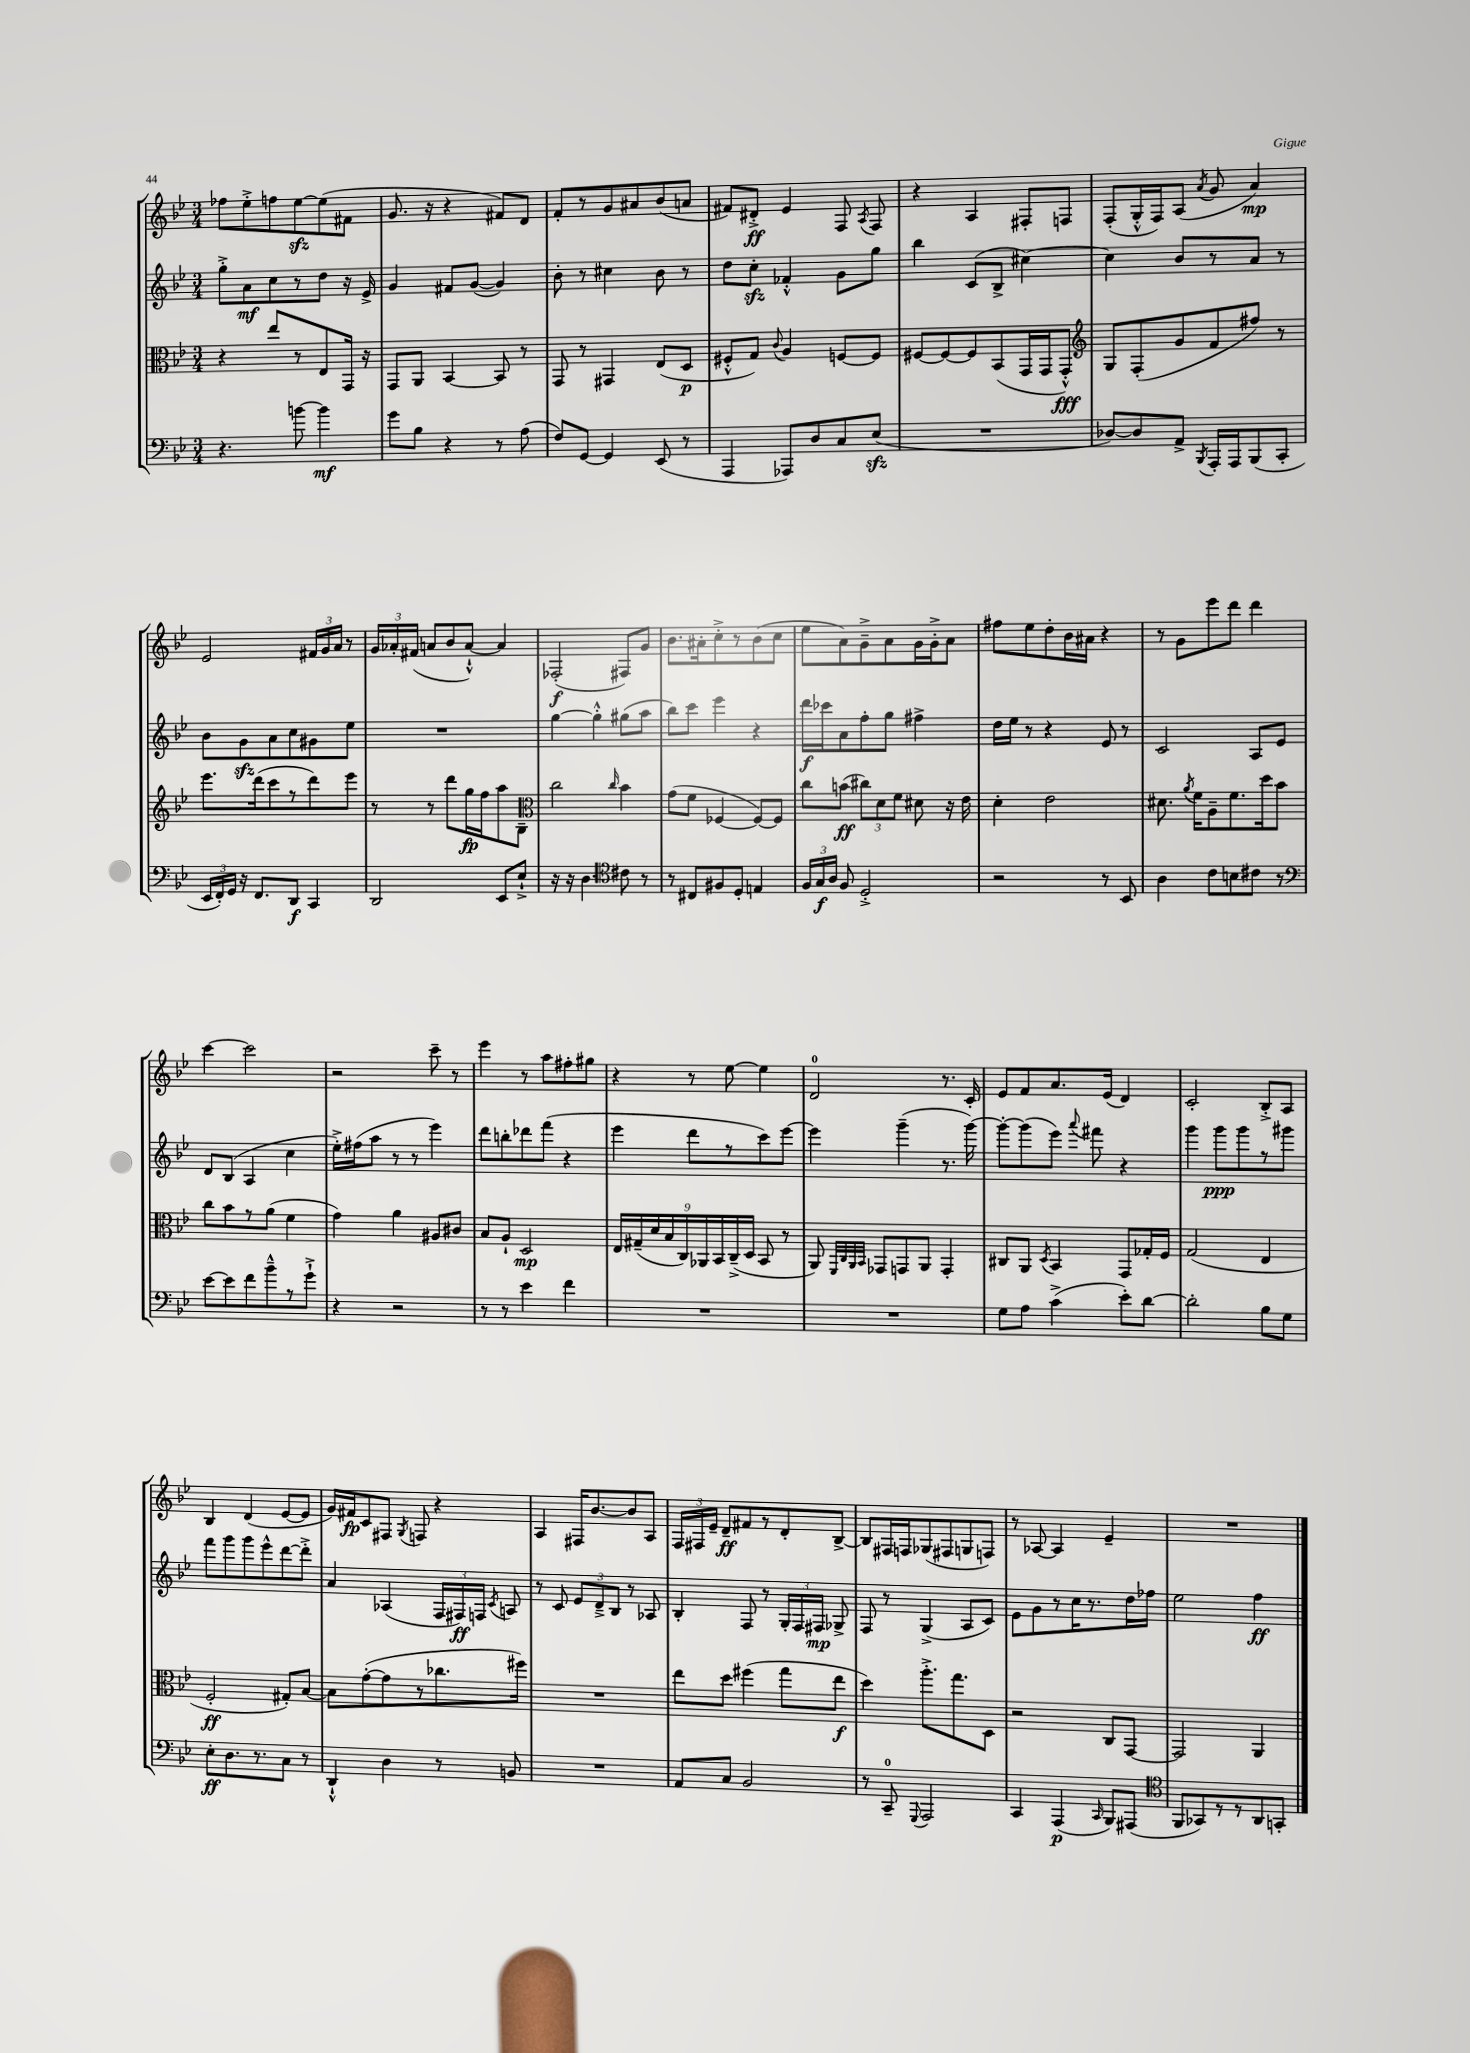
<<
\new StaffGroup <<
\new Staff = "s0" {
    \clef treble \key bes \major \numericTimeSignature \time 3/4
    \autoBeamOff fes''8[ ees''8-.-> f''8 ees''8~\sfz ees''8( fis'8] |
    g'8. r16 r4 fis'8[) d'8] |
    f'8[-. r8 g'8 ais'8 bes'8( a'8] |
    fis'8[) dis'8]-.->\ff ees'4 f8 \acciaccatura { a8 } f8 |
    r4 a4 fis8[-. f8] |
    f8[-.( g16-.-^ f16) a8]( \acciaccatura { a'8 } g'8 a'4\mp) |
    ees'2 \tuplet 3/2 { fis'16[ g'16 a'16] } r8 |
    \tuplet 3/2 { g'16[ aes'16-. fis'16]( } a'8[ bes'8 a'8]~-!-^) a'4 |
    fes2-.\f( fis8[) g'8] |
    bes'8.[ ais'16-. c''8-.-> r8 bes'8( c''8] |
    ees''8[ a'8) g'8---> a'8 g'16 g'16-.-> a'8] |
    fis''8[ ees''8 d''8-. bes'16 ais'16] r4 |
    r8 g'8[ ees'''8 d'''8] d'''4 |
    c'''4~ c'''2 |
    r2 c'''8-- r8 |
    ees'''4 r8 a''8[ fis''8-. gis''8] |
    r4 r8 ees''8~ ees''4 |
    d'2-0 r8. c'16-. |
    ees'8[ f'8 a'8. ees'16]( d'4) |
    c'2-. bes8[-.-> a8] |
    bes4 d'4( ees'8[~ ees'8] |
    g'16[) fis'16\fp c'8 fis8] \acciaccatura { g8 } f8 r4 |
    a4 fis16[ bes'8.~ bes'8 a8] |
    \tuplet 3/2 { f16[ fis16 ees'16]-- } d'8[--\ff fis'8 r8 d'8-. bes8]~-> |
    bes8[ fis16 f16 ges8( fis8 g8 f8]) |
    r8 aes8~ aes4 ees'4-- |
    R2. \bar "|." |
}
\new Staff = "s1" {
    \clef treble \key bes \major \numericTimeSignature \time 3/4
    \autoBeamOff g''8[-.-> a'8\mf c''8 r8 d''8] r16 ees'16-> |
    g'4 fis'8[ g'8]~( g'4) |
    bes'8-. r8 cis''4 bes'8 r8 |
    d''8[ c''8]-.\sfz fes'4-.-^ g'8[ g''8] |
    bes''4 c'8[( bes8]-> cis''4~) |
    cis''4 bes'8[ r8 a'8] r8 |
    bes'8[ g'8\sfz a'8 c''8 gis'8 ees''8] |
    R2. |
    g''4~ g''4-.-^ gis''8[( a''8] |
    bes''8[) c'''8] ees'''4 r4 |
    d'''16[\f ces'''16 a'8 f''8-. g''8] fis''4-> |
    d''16[ ees''16] r8 r4 ees'8 r8 |
    c'2 a8[ ees'8] |
    d'8[ bes8]( a4 c''4 |
    ees''16[-.->) fis''16( a''8] r8 r8 ees'''4) |
    d'''8[ b''8-. des'''8 f'''8]( r4 |
    ees'''4 d'''8[ r8 c'''8) ees'''8]~ |
    ees'''4 g'''4--( r8. g'''16~) |
    g'''8[~-. g'''8( ees'''8]) \appoggiatura { a'''8 } fis'''8 r4 |
    g'''4 g'''8[\ppp g'''8 r8 gis'''8] |
    f'''8[ g'''8 g'''8 ees'''8-^ d'''8~ d'''8]-.-> |
    a'4 aes4( \tuplet 3/2 { f16[ fis16\ff) f16] } \acciaccatura { c'8 } a8 |
    r8 c'8 \tuplet 3/2 { ees'8[ d'8---> bes8] } r8 aes8 |
    bes4-. f8 r8 \tuplet 3/2 { g16[-. f16 fis16]\mp } ges8-> |
    f8 r8 g4->( a8[ c'8]) |
    ees'8[ g'8 r8 c''16 r8. d''16 fes''16] |
    ees''2 f''4\ff \bar "|." |
}
\new Staff = "s2" {
    \clef alto \key bes \major \numericTimeSignature \time 3/4
    \autoBeamOff r4 ees''8[ r8 ees8 g,16] r16 |
    g,8[ a,8] bes,4~ bes,8 r8 |
    g,8 r8 gis,4 ees8[( d8]\p |
    fis8[-.-^ g8]) \appoggiatura { c'8 } a4 f8[~ f8] |
    fis8[~ fis8~ fis8 bes,8( g,16 g,16 g,8]-.-^\fff) |
    \clef treble g8[ f8-.( g'8 f'8 fis''8]) r8 |
    ees'''8.[ d'''16( c'''8 r8 d'''8) ees'''8] |
    r8 r8 d'''8[ g''16\fp f''16 a''8 bes8]-- |
    \clef alto c''2 \grace { c''16 } bes'4 |
    g'8[( f'8] fes4~ fes8[~) fes8] |
    c''8[ b'8]\ff( \tuplet 3/2 { cis''8[) d'8 f'8] } dis'8 r16 ees'16 |
    d'4-. ees'2 |
    dis'8. \acciaccatura { a'8 } f'16[ a8-- f'8. d''16 bes'8] |
    c''8[ bes'8 r8 a'8]( f'4 |
    g'4) a'4 ais8[ cis'8] |
    bes8[ a8]-! d2\mp |
    \tuplet 9/8 { ees16[ gis16--( d'16 bes16 c16) aes,16 bes,16 c16--->( d16] } bes,8 r8 |
    a,8) \grace { f,32[ c32 a,32 bes,32] } ges,8[ g,8 a,8] g,4-. |
    cis8[ a,8] \acciaccatura { d8 } bes,4 g,8[ ges16-. f16] |
    g2( ees4 |
    f2-.\ff gis8[-.) bes8]~ |
    bes8[ g'8~-.( g'8 r8 ces''8. fis''16]) |
    R2. |
    ees''8[ d''8] fis''4( g''8[ ees''8]\f |
    d''4) a''8.[-.-> g''8. d8] |
    r2 c8[ g,8]~ |
    g,2 a,4 \bar "|." |
}
\new Staff = "s3" {
    \clef bass \key bes \major \numericTimeSignature \time 3/4
    \autoBeamOff r4. b'8~ b'4\mf |
    g'8[ bes8] r4 r8 a8( |
    f8[) g,8]~ g,4 ees,8( r8 |
    a,,4 aes,,8[) d8 c8 ees8]\sfz( |
    R2. |
    des8[~) des8 a,8]-> \acciaccatura { bes,,8 } a,,16[-. a,,16 bes,,8( c,8]-. |
    \tuplet 3/2 { ees,16[ f,16-.) g,16] } r16 f,8.[ d,8]\f c,4 |
    d,2 ees,8[ ees8]-!-> |
    r16 r16 d4. \clef tenor cis'8 r8 |
    r8 cis8[ fis8 d8]-. e4 |
    \tuplet 3/2 { f16[ g16\f a16] } f8 d2-.-> |
    r2 r8 bes,8 |
    a4 c'8[ b8 cis'8] r8 |
    \clef bass ees'8[~ ees'8 f'8 bes'8---^ r8 g'8]-!-> |
    r4 r2 |
    r8 r8 ees'4 f'4 |
    R2. |
    R2. |
    g8[ a8] c'4->( ees'8[-.) d'8]~ |
    d'2-. bes8[ g8] |
    ees8[-.\ff d8. r8. c8] r8 |
    d,4-!-^ d4 r8 b,8 |
    R2. |
    a,8[ c8] bes,2 |
    r8 c,8-0-- \appoggiatura { g,,8 } a,,2 |
    c,4 a,,4\p( \grace { c,16 } bes,,8[) ais,,8]( |
    \clef tenor f,8[ ges,8) r8 r8 a,8 g,8]-. \bar "|." |
}
>>
>>
\layout { \context { \Score \remove "Bar_number_engraver" } }
